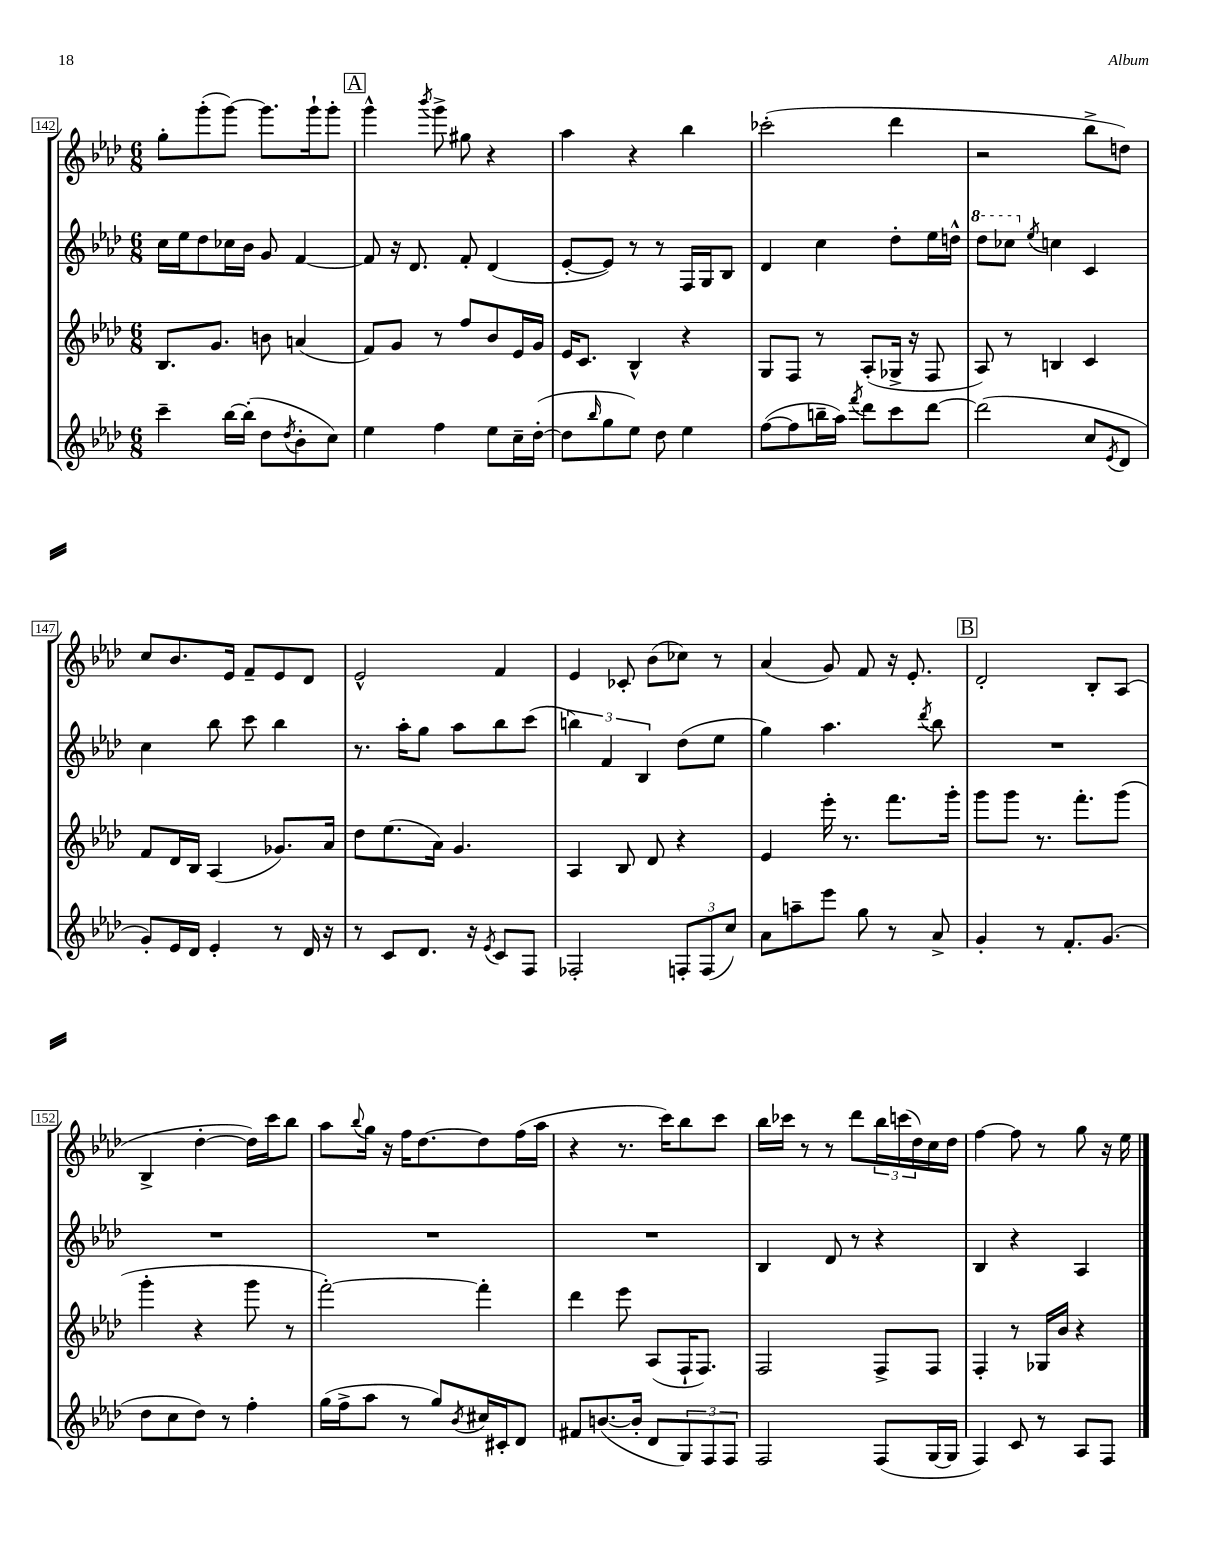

**kern	**kern	**kern	**kern
*staff4	*staff3	*staff2	*staff1
*clefG2	*clefG2	*clefG2	*clefG2
*k[b-e-a-d-]	*k[b-e-a-d-]	*k[b-e-a-d-]	*k[b-e-a-d-]
*M6/8	*M6/8	*M6/8	*M6/8
4ccc~	8.B-	16cc	8gg'
.	.	16ee-	.
.	.	8dd-	(8ggg'
.	8.g	.	.
[16bb-	.	16cc-	[8ggg)
(16bb-']	.	16b-	.
8dd-	8b	8g	8.ggg]
8qdd-	.	.	.
8b-'	(4a	[4f	.
.	.	.	16ggg`
8cc)	.	.	8ggg'
=	=	=	=
4ee-	8f)	8f]	4ggg^^
.	8g	16r	.
.	.	8.d-	.
.	.	.	8qbbb-
4ff	8r	.	8ggg^
.	8ff	8f'	8gg#
8ee-	8b-	(4d-	4r
16cc~	16e-	.	.
([16dd-'	16g	.	.
=	=	=	=
8dd-]	16e-	[8e-'	4aa-
.	8.c	.	.
16qqbb-	.	.	.
8gg	.	8e-])	.
8ee-)	4B-^^	8r	4r
8dd-	.	8r	.
4ee-	4r	16F	4bb-
.	.	16G	.
.	.	8B-	.
=	=	=	=
([8ff	8G	4d-	(2ccc-'
8ff]	8F	.	.
16bb~	8r	4cc	.
16aa-)	.	.	.
8qfff	.	.	.
8ddd-	(8A-'	.	.
8ccc	16G-^	8dd-'	4ddd-
.	16r	.	.
[8ddd-	8F	16ee-	.
.	.	16dd^^	.
=	=	=	=
(2ddd-]	8A-)	8ddd-	2r
.	8r	8ccc-	.
.	.	8qee-	.
.	4B	4cc	.
8cc	4c	4c	8bb-^
8qe-	.	.	.
8d-	.	.	8dd)
=	=	=	=
8g')	8f	4cc	8cc
16e-	16d-	.	8.b-
16d-	16B-	.	.
4e-'	(4A-	8bb-	.
.	.	.	16e-
.	.	8ccc	8f~
8r	8.g-)	4bb-	8e-
16d-	.	.	8d-
16r	16a-	.	.
=	=	=	=
8r	8dd-	8.r	2e-^^
8c	(8.ee-	.	.
.	.	16aa-'	.
8.d-	.	8gg	.
.	16a-)	.	.
.	4.g	8aa-	.
16r	.	.	.
8qe-	.	.	.
8c	.	8bb-	4f
8F	.	(8ccc	.
=	=	=	=
2F-'	4A-	6bb)	4e-
.	.	6f	.
.	8B-	.	8c-'
.	.	6B-	.
.	8d-	.	(8b-
12F'	4r	(8dd-	8cc-)
(12F	.	.	.
.	.	8ee-	8r
12cc)	.	.	.
=	=	=	=
8a-	4e-	4gg)	(4a-
8aa~	.	.	.
8eee-	16eee-'	4.aa-	8g)
.	8.r	.	.
8gg	.	.	8f
8r	8.fff	.	16r
.	.	.	8.e-'
.	.	8qddd-	.
8a-^	.	8bb-	.
.	16ggg'	.	.
=	=	=	=
4g'	8ggg	2.r	2d-'
.	8ggg	.	.
8r	8.r	.	.
8.f'	.	.	.
.	8.fff'	.	.
.	.	.	8B-'
(8.g	.	.	.
.	(8ggg	.	(8A-
=	=	=	=
8dd-	4ggg'	2.r	4B-^
8cc	.	.	.
8dd-)	4r	.	[4dd-'
8r	.	.	.
4ff'	8ggg	.	16dd-])
.	.	.	16ccc
.	8r	.	8bb-
=	=	=	=
(16gg	[2fff')	2.r	8aa-
16ff^	.	.	.
.	.	.	8qqbb-
8aa-	.	.	16gg
.	.	.	16r
8r	.	.	16ff
.	.	.	[8.dd-
8gg)	.	.	.
8qb-	.	.	.
16cc#	4fff']	.	8dd-]
16c#'	.	.	.
8d-	.	.	(16ff
.	.	.	16aa-
=	=	=	=
8f#	4ddd-	2.r	4r
([8.b	.	.	.
.	8eee-	.	8.r
16b']	.	.	.
8d-	(8A-	.	.
.	.	.	16ccc)
12G)	16F`	.	8bb-
.	8.F)	.	.
12F	.	.	.
.	.	.	8ccc
12F	.	.	.
=	=	=	=
2F	2F	4B-	16bb-
.	.	.	16ccc-
.	.	.	8r
.	.	8d-	8r
.	.	8r	8ddd-
(8F	8F^	4r	24bb-
.	.	.	(24ccc
.	.	.	24dd-)
[16G	8F	.	16cc
16G]	.	.	16dd-
=	=	=	=
4F)	4F'	4B-	[4ff
8c	8r	4r	8ff]
8r	16G-	.	8r
.	16b-	.	.
8A-	4r	4A-	8gg
8F	.	.	16r
.	.	.	16ee-
==	==	==	==
*-	*-	*-	*-
